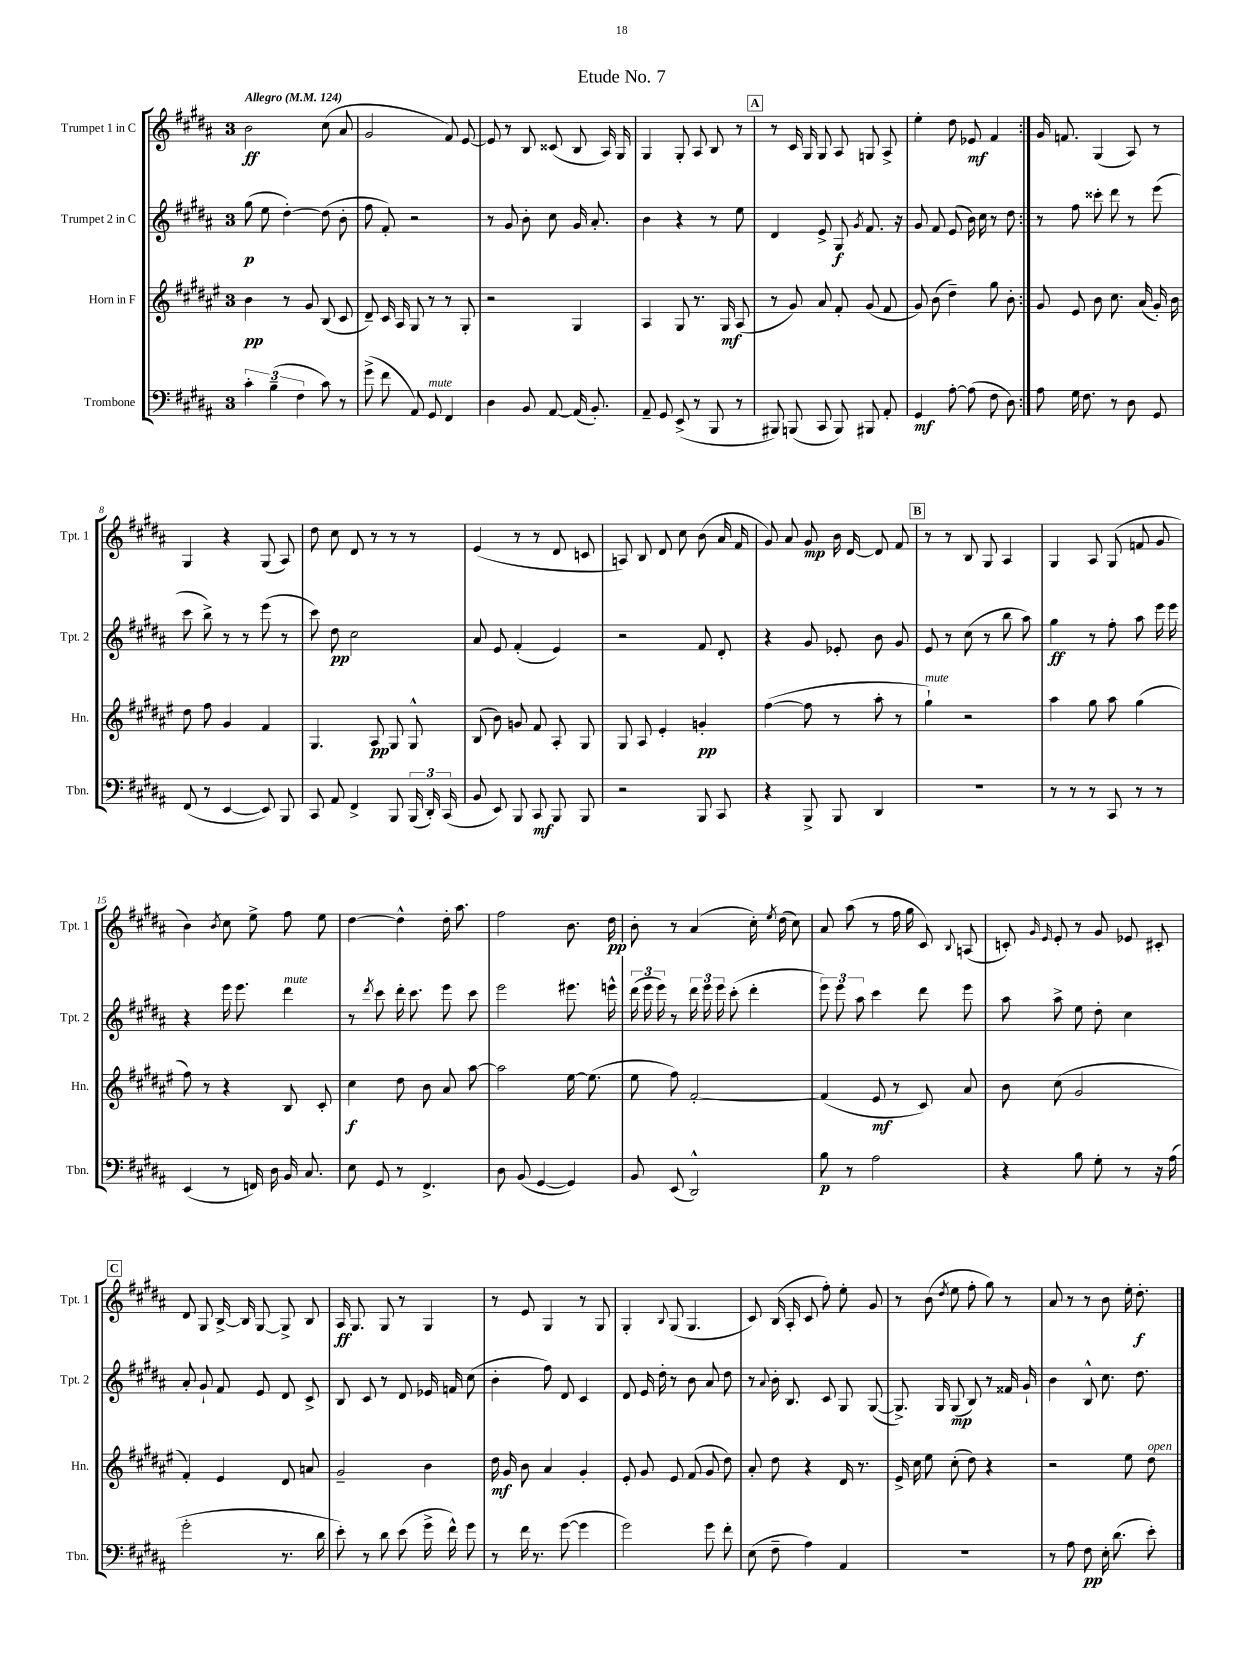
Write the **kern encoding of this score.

**kern	**dynam	**kern	**dynam	**kern	**dynam	**kern	**dynam
*part4	*part4	*part3	*part3	*part2	*part2	*part1	*part1
*staff4	*staff4	*staff3	*staff3	*staff2	*staff2	*staff1	*staff1
*I"Trombone	*	*I"Horn in F	*	*I"Trumpet 2 in C	*	*I"Trumpet 1 in C	*
*I'Tbn.	*	*I'Hn.	*	*I'Tpt. 2	*	*I'Tpt. 1	*
*clefF4	*	*clefG2	*	*clefG2	*	*clefG2	*
*k[f#c#g#d#a#]	*	*k[f#c#g#d#a#e#]	*	*k[f#c#g#d#a#]	*	*k[f#c#g#d#a#]	*
*M3/4	*	*M3/4	*	*M3/4	*	*M3/4	*
*MM124	*	*MM124	*	*MM124	*	*MM124	*
=1	=1	=1	=1	=1	=1	=1	=1
!	!	!	!	!	!	!LO:TX:a:B:t=Allegro	!
6c#'\	.	4b\	pp	(8gg#\	p	2b\	ff
.	.	.	.	8ee\	.	.	.
(6B~\	.	.	.	.	.	.	.
.	.	8r	.	[4dd#'\)	.	.	.
6F#\	.	.	.	.	.	.	.
.	.	8g#/	.	.	.	.	.
8c#\)	.	(8B/	.	(8dd#\]	.	(8cc#\	.
8r	.	8c#/	.	8b'\	.	8a#/	.
=2	=2	=2	=2	=2	=2	=2	=2
(8g#^\	.	8d#~/)	.	8ff#\	.	2g#/	.
8f#\	.	16c#/	.	8f#'/)	.	.	.
.	.	16A#/	.	.	.	.	.
8AA#/)	.	8G#/	.	2r	.	.	.
!LO:TX:a:i:t=mute	!	!	!	!	!	!	!
8GG#/	.	8r	.	.	.	.	.
4FF#/	.	8r	.	.	.	8f#/)	.
.	.	8G#'/	.	.	.	[8e/	.
=3	=3	=3	=3	=3	=3	=3	=3
4D#\	.	2r	.	8r	.	8e/]	.
.	.	.	.	8g#/	.	8r	.
8BB/	.	.	.	8b'\	.	8B/	.
[8AA#/	.	.	.	8cc#\	.	(8c##X/	.
(16AA#/]	.	4G#/	.	16g#/	.	8B/	.
8.BB'/)	.	.	.	8.a#'/	.	.	.
.	.	.	.	.	.	16A#/)	.
.	.	.	.	.	.	16G#/	.
=4	=4	=4	=4	=4	=4	=4	=4
8AA#~/	.	4A#/	.	4b\	.	4G#/	.
8GG#/	.	.	.	.	.	.	.
(8EE^/	.	8G#/	.	4r	.	8G#'/	.
8r	.	8.r	.	.	.	8A#/	.
8BBB/	.	.	.	8r	.	8B/	.
.	.	16G#/	mf	.	.	.	.
8r	.	(8A#/	.	8ee\	.	8r	.
!!LO:REH:place=s1:t=A
=5	=5	=5	=5	=5	=5	=5	=5
8BBB#X/)	.	8r	.	4d#/	.	8r	.
(8BBBn/	.	8g#/)	.	.	.	16c#/	.
.	.	.	.	.	.	16G#/	.
8CC#/	.	8a#/	.	8e^/	.	8G#/	.
8BBB/)	.	8f#'/	.	8G#/	f	8A#/	.
.	.	.	.	8qg#/	.	.	.
8BBB#X/	.	(8g#/	.	8.f#/	.	8Gn/	.
8AA#'/	.	8f#/	.	.	.	8A#^/	.
.	.	.	.	16r	.	.	.
=6	=6	=6	=6	=6	=6	=6	=6
4GG#/	mf	8g#/)	.	8g#/	.	4ee'\	.
.	.	(8b\	.	8f#/	.	.	.
[8A#'\	.	4dd#~\)	.	(8e/	.	8dd#\	.
(8A#\]	.	.	.	16b\)	.	8e-X/	mf
.	.	.	.	16cc#\	.	.	.
8F#\	.	8gg#\	.	8r	.	4f#/	.
8D#\)	.	8b'\	.	8dd#\	.	.	.
=7:|!	=7:|!	=7:|!	=7:|!	=7:|!	=7:|!	=7:|!	=7:|!
8A#\	.	8g#/	.	8r	.	16g#/	.
.	.	.	.	.	.	8.fn/	.
16G#\	.	8e#/	.	8ff#\	.	.	.
8.F#\	.	.	.	.	.	.	.
.	.	8b\	.	8ccc##X'\	.	(4G#/	.
8r	.	8.cc#\	.	8ddd#\	.	.	.
8D#\	.	.	.	8r	.	8A#/)	.
.	.	(16a#/	.	.	.	.	.
8GG#/	.	16g#'/)	.	(8eee\	.	8r	.
.	.	16b\	.	.	.	.	.
!!LO:LB:g=z
=8	=8	=8	=8	=8	=8	=8	=8
(8FF#/	.	8dd#\	.	8ccc#\	.	4G#/	.
8r	.	8ff#\	.	8bb^\)	.	.	.
[4EE/	.	4g#/	.	8r	.	4r	.
.	.	.	.	8r	.	.	.
8EE/])	.	4f#/	.	(8eee\	.	(8G#/	.
8BBB/	.	.	.	8r	.	8A#/)	.
=9	=9	=9	=9	=9	=9	=9	=9
8CC#/	.	4.G#/	.	8ccc#\)	.	8dd#\	.
8AA#/	.	.	.	8dd#\	pp	8cc#\	.
4FF#^/	.	.	.	2cc#\	.	8d#/	.
.	.	8A#/	pp	.	.	8r	.
8BBB/	.	8G#/	.	.	.	8r	.
(24BBB/	.	8G#^^/	.	.	.	8r	.
24DD#'/)	.	.	.	.	.	.	.
(24CC#/	.	.	.	.	.	.	.
=10	=10	=10	=10	=10	=10	=10	=10
8BB/	.	(8B/	.	8a#/	.	(4e/	.
8EE/)	.	8b\)	.	8e/	.	.	.
8BBB/	.	8gn/	.	(4f#'/	.	8r	.
8CC#/	mf	8f#/	.	.	.	8r	.
8BBB/	.	8A#'/	.	4e/)	.	8d#/	.
8BBB/	.	8G#/	.	.	.	8cn/	.
=11	=11	=11	=11	=11	=11	=11	=11
2r	.	8G#/	.	2r	.	8An/)	.
.	.	8A#/	.	.	.	8B/	.
.	.	4e#'/	.	.	.	8d#/	.
.	.	.	.	.	.	8cc#\	.
8BBB/	.	4gn'/	pp	8f#/	.	(8b\	.
8CC#/	.	.	.	8d#'/	.	16a#/	.
.	.	.	.	.	.	16f#/	.
=12	=12	=12	=12	=12	=12	=12	=12
4r	.	([4ff#\	.	4r	.	8g#/)	.
.	.	.	.	.	.	8a#/	.
8BBB^/	.	8ff#\]	.	8g#/	.	8g#/	mp
8BBB/	.	8r	.	8e-X'/	.	16b\	.
.	.	.	.	.	.	[16d#/	.
4DD#/	.	8aa#'\	.	8b\	.	8d#/]	.
.	.	8r	.	8g#/	.	8f#/	.
!!LO:REH:place=s1:t=B
=13	=13	=13	=13	=13	=13	=13	=13
!	!	!LO:TX:a:i:t=mute	!	!	!	!	!
2.r	.	4gg#`\)	.	8e/	.	8r	.
.	.	.	.	8r	.	8r	.
.	.	2r	.	(8cc#\	.	8B/	.
.	.	.	.	8r	.	8G#/	.
.	.	.	.	8bb\	.	4A#/	.
.	.	.	.	8aa#\)	.	.	.
=14	=14	=14	=14	=14	=14	=14	=14
8r	.	4aa#\	.	4gg#\	ff	4G#/	.
8r	.	.	.	.	.	.	.
8r	.	8gg#\	.	8r	.	8A#/	.
8CC#/	.	8aa#\	.	8ff#'\	.	(8G#/	.
8r	.	(4gg#\	.	8aa#\	.	8fn/	.
8r	.	.	.	16eee\	.	8g#/	.
.	.	.	.	16eee\	.	.	.
!!LO:LB:g=z
=15	=15	=15	=15	=15	=15	=15	=15
(4EE/	.	8ff#\)	.	4r	.	4b\)	.
.	.	8r	.	.	.	.	.
.	.	.	.	.	.	8qb/	.
8r	.	4r	.	16eee\	.	8cc#\	.
.	.	.	.	8.eee\	.	.	.
16FFn/)	.	.	.	.	.	8ee^\	.
16D#\	.	.	.	.	.	.	.
!	!	!	!	!LO:TX:a:i:t=mute	!	!	!
16BB/	.	8B/	.	4ddd#\	.	8ff#\	.
8.C#/	.	.	.	.	.	.	.
.	.	8c#'/	.	.	.	8ee\	.
=16	=16	=16	=16	=16	=16	=16	=16
8E\	.	4cc#\	f	8r	.	[4dd#\	.
.	.	.	.	8qddd#/	.	.	.
8GG#/	.	.	.	8ccc#\	.	.	.
8r	.	8dd#\	.	16ddd#'\	.	4dd#^^\]	.
.	.	.	.	8.ccc#\	.	.	.
4.FF#^/	.	8b\	.	.	.	.	.
.	.	8a#/	.	8eee\	.	16dd#'\	.
.	.	.	.	.	.	8.aa#\	.
.	.	[8aa#\	.	8ccc#\	.	.	.
=17	=17	=17	=17	=17	=17	=17	=17
8D#\	.	2aa#\]	.	2eee\	.	2ff#\	.
(8BB/	.	.	.	.	.	.	.
[4GG#/	.	.	.	.	.	.	.
4GG#/])	.	[16ee#\	.	8.eee#X\	.	8.b\	.
.	.	(8.ee#\]	.	.	.	.	.
.	.	.	.	16eeen^^\	.	16dd#\	pp
=18	=18	=18	=18	=18	=18	=18	=18
8BB/	.	8ee#\	.	(24ddd#\	.	8b'\	.
.	.	.	.	24eee\	.	.	.
.	.	.	.	24eee\)	.	.	.
(8EE/	.	8ff#\)	.	8r	.	8r	.
2DD#^^/)	.	[2f#'/	.	24ddd#\	.	(4a#/	.
.	.	.	.	24eee\	.	.	.
.	.	.	.	24eee\	.	.	.
.	.	.	.	(8ccc#'\	.	.	.
.	.	.	.	4ddd#'\	.	16cc#'\)	.
.	.	.	.	.	.	8qee/	.
.	.	.	.	.	.	(16dd#\	.
.	.	.	.	.	.	8cc#\)	.
=19	=19	=19	=19	=19	=19	=19	=19
8B\	p	(4f#/]	.	12eee\)	.	8a#/	.
.	.	.	.	12eee\	.	.	.
8r	.	.	.	.	.	(8aa#\	.
.	.	.	.	12aa#\	.	.	.
2A#\	.	8e#/	mf	4ccc#\	.	8r	.
.	.	8r	.	.	.	16ff#\	.
.	.	.	.	.	.	16gg#\	.
.	.	8c#/)	.	8ddd#\	.	8c#/)	.
.	.	.	.	.	.	8qqB/	.
.	.	8a#/	.	8eee\	.	(8An/	.
=20	=20	=20	=20	=20	=20	=20	=20
4r	.	8b\	.	8aa#\	.	8cn'/)	.
.	.	.	.	.	.	16qqg#/	.
.	.	.	.	.	.	16qqe/	.
.	.	(8cc#\	.	8aa#^\	.	8e'/	.
8B\	.	2g#/	.	8ee\	.	8r	.
8G#'\	.	.	.	8dd#'\	.	8g#/	.
8r	.	.	.	4cc#\	.	8e-X/	.
16r	.	.	.	.	.	8c#X'/	.
(16A#\	.	.	.	.	.	.	.
!!LO:LB:g=z
!!LO:REH:place=s1:t=C
=21	=21	=21	=21	=21	=21	=21	=21
2g#'\	.	4f#'/)	.	8a#'/	.	8d#/	.
.	.	.	.	8g#`/	.	8G#/	.
.	.	4e#/	.	8f#/	.	[16B^/	.
.	.	.	.	.	.	16B/]	.
.	.	.	.	8e/	.	[8G#/	.
8.r	.	8d#/	.	8d#/	.	8G#^/]	.
.	.	8an/	.	8c#^/	.	8B/	.
16d#\	.	.	.	.	.	.	.
=22	=22	=22	=22	=22	=22	=22	=22
8e'\)	.	2g#~/	.	8B/	.	16A#/	ff
.	.	.	.	.	.	8.G#/	.
8r	.	.	.	8c#/	.	.	.
8d#\	.	.	.	8r	.	8G#/	.
(8e\	.	.	.	8d#/	.	8r	.
16g#^\	.	4b\	.	16e-X/	.	4G#/	.
16f#^^\)	.	.	.	16fn/	.	.	.
8g#\	.	.	.	(8cc#\	.	.	.
=23	=23	=23	=23	=23	=23	=23	=23
8r	.	16dd#\	mf	4b'\	.	8r	.
.	.	16g#/	.	.	.	.	.
16f#\	.	8b\	.	.	.	8e/	.
8.r	.	.	.	.	.	.	.
.	.	4a#/	.	8ff#\)	.	4G#/	.
([8g#\	.	.	.	8d#/	.	.	.
4g#\]	.	4g#'/	.	4c#/	.	8r	.
.	.	.	.	.	.	8G#/	.
=24	=24	=24	=24	=24	=24	=24	=24
2g#\)	.	8e#'/	.	8d#/	.	4G#'/	.
.	.	8g#/	.	16e/	.	.	.
.	.	.	.	16dd#'\	.	.	.
.	.	.	.	.	.	8qqB/	.
.	.	8e#/	.	8r	.	(8G#/	.
.	.	(8f#/	.	8b\	.	4.G#/	.
8g#\	.	8g#/	.	8a#/	.	.	.
8f#'\	.	8dd#\)	.	8dd#\	.	.	.
=25	=25	=25	=25	=25	=25	=25	=25
(8E\	.	8a#'/	.	8r	.	8c#/)	.
.	.	.	.	8qqa#/	.	.	.
8F#~\	.	8dd#\	.	16b'\	.	(16B/	.
.	.	.	.	8.B/	.	16A#'/	.
4A#\)	.	4r	.	.	.	8c#/	.
.	.	.	.	8c#/	.	8ff#'\)	.
4AA#/	.	16d#/	.	8G#/	.	8ee'\	.
.	.	8.r	.	.	.	.	.
.	.	.	.	([8G#/	.	8g#/	.
=26	=26	=26	=26	=26	=26	=26	=26
2.r	.	16e#^/	.	8.G#^/])	.	8r	.
.	.	16cc#\	.	.	.	.	.
.	.	8ee#\	.	.	.	(8b\	.
.	.	.	.	16G#/	.	.	.
.	.	.	.	.	.	8qdd#/	.
.	.	(8cc#'\	.	(8G#/	mp	8ee\	.
.	.	8dd#\)	.	8B/)	.	8ff#'\	.
.	.	4r	.	8r	.	8gg#\)	.
.	.	.	.	16f##X/	.	8r	.
.	.	.	.	16g#`/	.	.	.
=27	=27	=27	=27	=27	=27	=27	=27
8r	.	2r	.	4b\	.	8a#/	.
8A#\	.	.	.	.	.	8r	.
8F#\	pp	.	.	8B^^/	.	8r	.
16E'\	.	.	.	8.cc#\	.	8b\	.
(8.d#\	.	.	.	.	.	.	.
.	.	8ee#\	.	.	.	16ee'\	.
.	.	.	.	8.dd#\	.	8.dd#'\	f
!	!	!LO:TX:a:i:t=open	!	!	!	!	!
8e'\)	.	8dd#\	.	.	.	.	.
==	==	==	==	==	==	==	==
*-	*-	*-	*-	*-	*-	*-	*-
